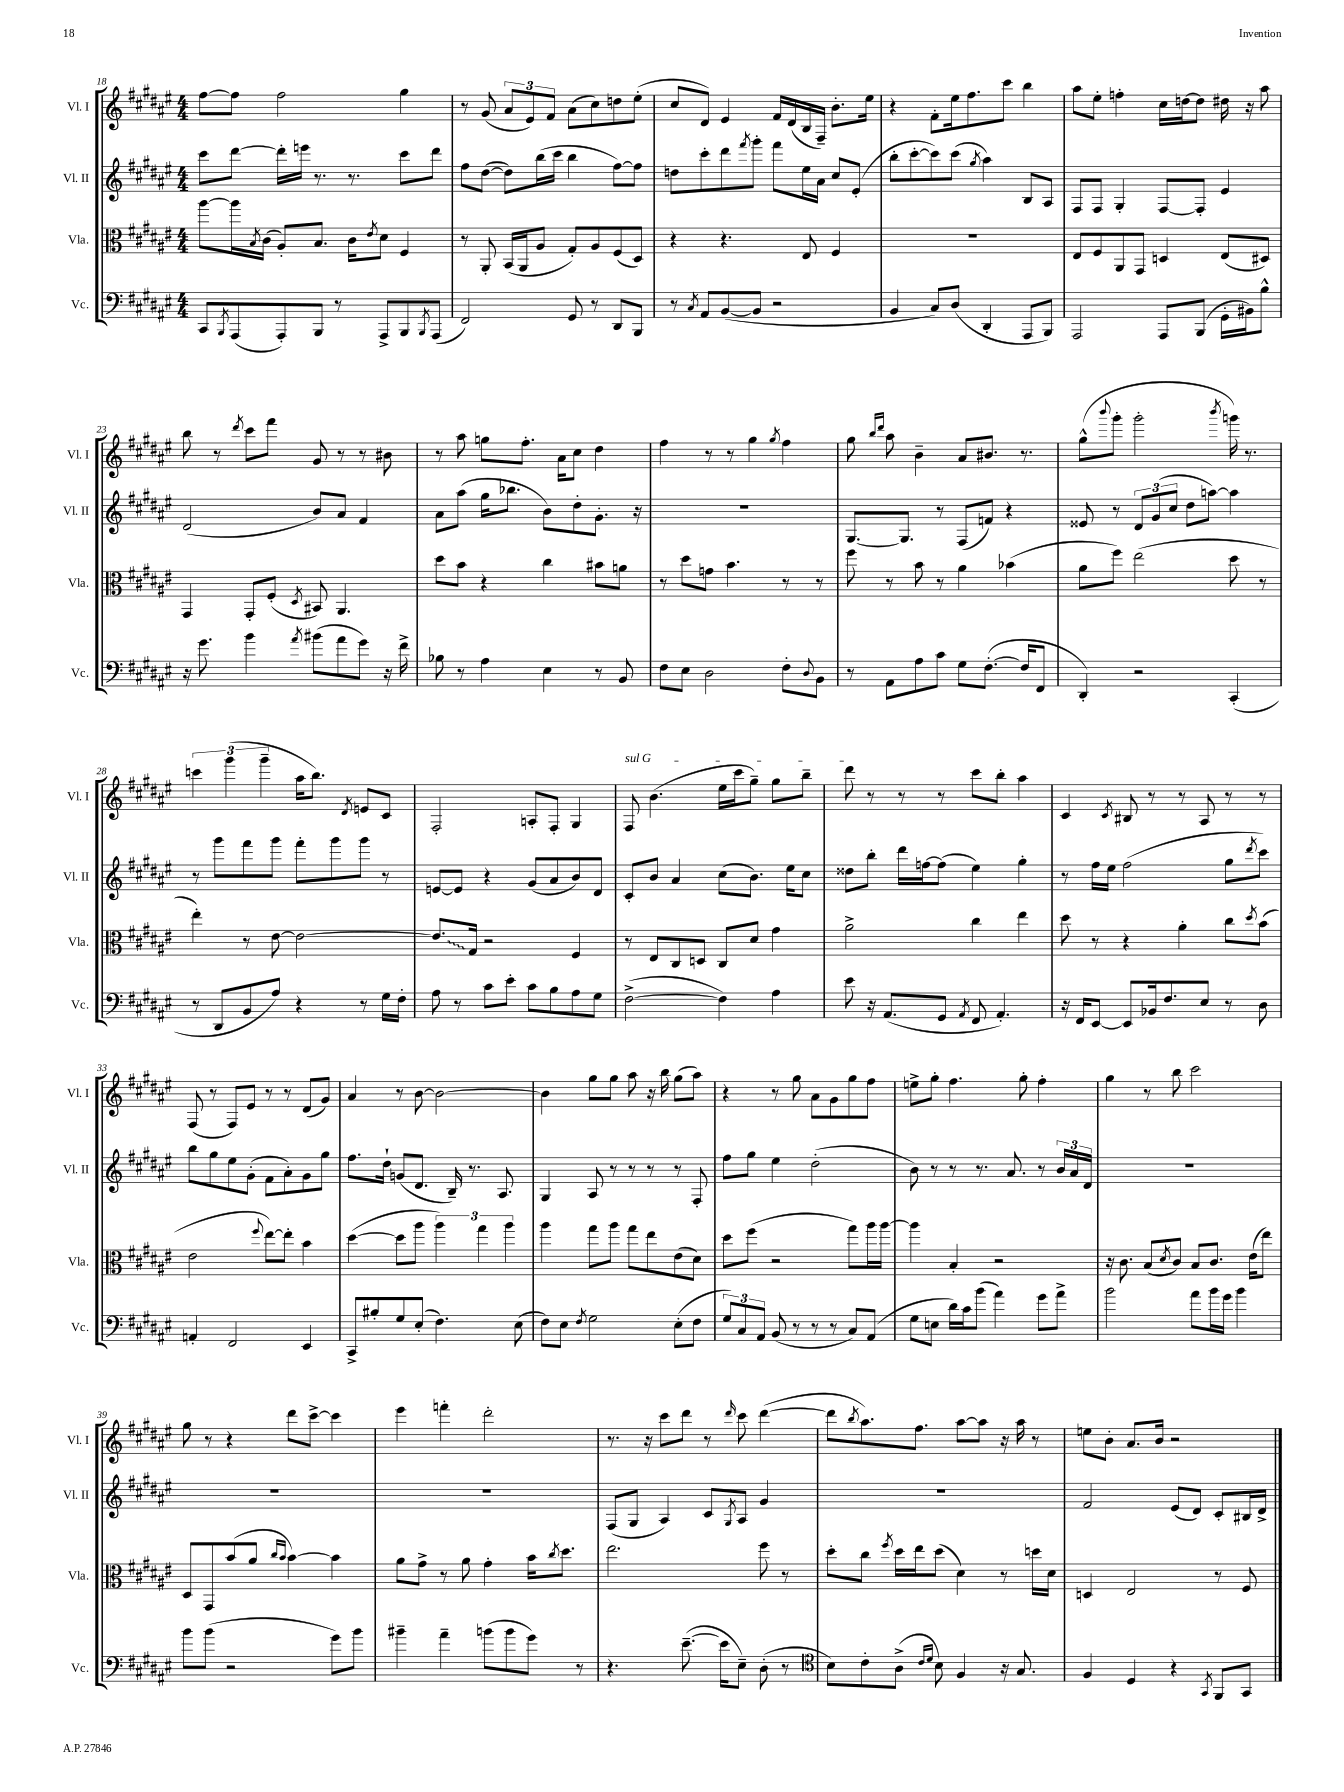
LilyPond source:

<<
\new StaffGroup <<
\new Staff = "s0" \with { instrumentName = "Vl. I" shortInstrumentName = "Vl. I" } {
    \clef treble \key fis \major \numericTimeSignature \time 4/4
    fis''8~ fis''8 fis''2 gis''4 |
    r8 gis'8( \tuplet 3/2 { ais'8 eis'8) fis'8 } ais'8( cis''8) d''8 eis''8-.( |
    cis''8 dis'8) eis'4 fis'16 dis'16( b16 fis16--) b'8.-. eis''16 |
    r4 fis'8-. eis''16 fis''8. cis'''8 b''4 |
    ais''8 eis''8-. f''4-. cis''16 d''16~ d''8 dis''16 r16 ais''8 |
    b''8 r8 \acciaccatura { dis'''8 } cis'''8 fis'''8 gis'8 r8 r8 bis'8 |
    r8 ais''8 g''8 fis''8.-. ais'16 cis''8 dis''4 |
    fis''4 r8 r8 gis''4 \acciaccatura { gis''8 } fis''4 |
    gis''8 \grace { b''16 dis'''16 } ais''8 b'4-- ais'8 bis'8. r8. |
    gis''8-^( \appoggiatura { b'''8 } gis'''8-. gis'''2-. \acciaccatura { b'''8 } g'''16) r8. |
    \tuplet 3/2 { c'''4 gis'''4( gis'''4-- } ais''16 b''8.) \acciaccatura { dis'8 } e'8 cis'8 |
    fis2-. a8-. fis8-. gis4 |
    \once \override TextSpanner.bound-details.left.text = \markup { \italic "sul G" } fis8\startTextSpan b'4.( eis''16 cis'''16 gis''8--) gis''8 b''8-- |
    dis'''8\stopTextSpan r8 r8 r8 cis'''8 b''8-. ais''4 |
    cis'4 \acciaccatura { cis'8 } bis8 r8 r8 ais8 r8 r8 |
    fis8( r8 fis8) eis'8 r8 r8 dis'8( gis'8) |
    ais'4 r8 b'8~ b'2~ |
    b'4 gis''8 gis''8 ais''8 r16 b''16 gis''8( ais''8) |
    r4 r8 gis''8 ais'8 gis'8 gis''8 fis''8 |
    e''8-> gis''8-. fis''4. gis''8-. fis''4-. |
    gis''4 r8 b''8 cis'''2 |
    gis''8 r8 r4 dis'''8 cis'''8~-> cis'''4 |
    eis'''4 f'''4-. dis'''2-. |
    r8. r16 cis'''8 dis'''8 r8 \grace { dis'''16 } cis'''8 dis'''4~( |
    dis'''8 \acciaccatura { b''8 } ais''8.) fis''8. ais''8~ ais''8 r16 ais''16 r8 |
    e''8 b'8-. ais'8. b'16 r2 \bar "|." |
}
\new Staff = "s1" \with { instrumentName = "Vl. II" shortInstrumentName = "Vl. II" } {
    \clef treble \key fis \major \numericTimeSignature \time 4/4
    cis'''8 dis'''8~ dis'''16-. e'''16 r8. r8. cis'''8 dis'''8 |
    fis''8 dis''8~( dis''8) b''16( cis'''16 b''4 fis''8~) fis''8 |
    d''8 cis'''8-. dis'''8 \acciaccatura { fis'''8 } gis'''8-. fis'''8 eis''16 ais'16 cis''8 eis'8-.( |
    b''8-. cis'''8~-. cis'''8) cis'''8( \acciaccatura { gis''8 } ais''4) b8 ais8 |
    fis8 fis8 gis4-. fis8~ fis8-. eis'4 |
    dis'2( b'8) ais'8 fis'4 |
    ais'8 ais''8( gis''16 bes''8. b'8) dis''8-. gis'8.-. r16 |
    R1 |
    gis8.~ gis8. r8 fis8( f'8) r4 |
    eisis'8 r8 \tuplet 3/2 { dis'8 gis'8( cis''8 } dis''8 a''8~) a''4 |
    r8 gis'''8 fis'''8 gis'''8 fis'''8-. gis'''8 gis'''8 r8 |
    e'8~ e'8 r4 gis'8( ais'8 b'8) dis'8 |
    cis'8-. b'8 ais'4 cis''8( b'8.) eis''16 cis''8 |
    disis''8 b''8-. dis'''16 f''16~ f''8( eis''4) gis''4-. |
    r8 fis''16 eis''16 fis''2( gis''8 \acciaccatura { dis'''8 } cis'''8) |
    b''8 gis''8 eis''8 gis'8-.( fis'8 ais'8-.) gis'8 gis''8 |
    fis''8. dis''16-! g'8( dis'8. b16--) r8. ais8. |
    gis4 ais8 r8 r8 r8 r8 fis8-. |
    fis''8 gis''8 eis''4 dis''2-.( |
    b'8) r8 r8 r8. ais'8. r8 \tuplet 3/2 { b'16 ais'16 dis'16 } |
    R1 |
    R1 |
    R1 |
    fis8( gis8 ais4) cis'8 \acciaccatura { gis8 } ais8 gis'4 |
    R1 |
    fis'2 eis'8( dis'8) cis'8-. bis16 dis'16-> \bar "|." |
}
\new Staff = "s2" \with { instrumentName = "Vla." shortInstrumentName = "Vla." } {
    \clef alto \key fis \major \numericTimeSignature \time 4/4
    ais''8~ ais''16 \acciaccatura { b8 } cis'16( ais8-.) b8. cis'16 \acciaccatura { eis'8 } dis'8 fis4 |
    r8 ais,8-. b,16( ais,16 ais8 gis8-.) ais8 fis8( dis8) |
    r4 r4. eis8 fis4 |
    R1 |
    eis8 fis8 ais,8 gis,8 d4 eis8( dis8) |
    gis,4 gis,8-. fis8-.( \acciaccatura { dis8 } bis,8) ais,4. |
    dis''8 b'8 r4 cis''4 bis'8 a'8 |
    r8 dis''8 g'8 b'4. r8 r8 |
    fis''8 r8 b'8 r8 ais'4 bes'4( |
    ais'8 fis''8) eis''2( dis''8 r8 |
    eis''4-.) r8 eis'8~ eis'2~ |
    \once \override Glissando.style = #'zigzag eis'8.\glissando gis16 r2 fis4 |
    r8 eis8 cis8 d8 cis8 dis'8 gis'4 |
    ais'2-> cis''4 eis''4 |
    dis''8 r8 r4 ais'4-. cis''8 \acciaccatura { dis''8 } b'8( |
    eis'2 \appoggiatura { fis''8 } eis''8~) eis''8-. b'4 |
    dis''4~( dis''8 ais''8 \tuplet 3/2 { ais''4) gis''4 ais''4 } |
    ais''4 gis''8 ais''8 gis''8 eis''8 eis'8( dis'8) |
    dis''8 fis''8( r2 gis''8) ais''16 ais''16~ |
    ais''4 b4-. r2 |
    r16 cis'8. b8( \acciaccatura { dis'8 } cis'8) b8 cis'8. eis'16( eis''8) |
    dis8 gis,8 b'8( ais'8 \grace { cis''16 b'16 } b'4~) b'4 |
    ais'8 gis'8-> r8 ais'8 gis'4-. b'16 \acciaccatura { cis''8 } dis''8. |
    eis''2. fis''8 r8 |
    dis''8-. cis''8 \acciaccatura { fis''8 } dis''16 eis''16 dis''8( dis'4) r8 d''16 dis'16 |
    d4 eis2 r8 fis8 \bar "|." |
}
\new Staff = "s3" \with { instrumentName = "Vc." shortInstrumentName = "Vc." } {
    \clef bass \key fis \major \numericTimeSignature \time 4/4
    cis,8 \acciaccatura { b,,8 } ais,,8( ais,,8-.) b,,8 r8 ais,,8-> b,,8 \acciaccatura { b,,8 } ais,,8( |
    fis,2) gis,8 r8 dis,8 b,,8 |
    r8 \acciaccatura { cis8 } ais,8 b,8~( b,8 r2 |
    b,4 cis8) dis8( dis,4-. ais,,8 b,,8) |
    ais,,2 ais,,8 b,,8( gis,16-. bis,16) b8-^ |
    r16 gis'8. b'4 \acciaccatura { ais'8 } bis'8( ais'8 gis'8) r16 fis'16-> |
    bes8 r8 ais4 eis4 r8 b,8 |
    fis8 eis8 dis2 fis8-. \appoggiatura { dis8 } b,8 |
    r8 ais,8 ais8 cis'8 gis8 fis8.~-.( fis16 fis,8 |
    dis,4-.) r2 cis,4-.( |
    r8 dis,8 b,8 ais8) r4 r8 gis16 fis16-. |
    ais8 r8 cis'8 eis'8-. cis'8 b8 ais8 gis8 |
    fis2~->( fis4) ais4 |
    eis'8 r16 ais,8.( gis,8 \acciaccatura { ais,8 } fis,8 ais,4.-.) |
    r16 fis,16 eis,8~ eis,8 bes,16 fis8. eis8 r8 dis8 |
    a,4-. fis,2 eis,4 |
    cis,8-> bis8-. gis8 eis8-.( fis4.) eis8( |
    fis8) eis8 \acciaccatura { fis8 } gis2 eis8-.( fis8 |
    \tuplet 3/2 { gis8) cis8 ais,8 } b,8( r8 r8 r8 cis8) ais,8( |
    gis8 e8 dis'16) cis'16 b'8( ais'4) gis'8 ais'8-> |
    b'2 ais'8 b'16 gis'16 b'4 |
    b'8 b'8( r2 gis'8) b'8 |
    bis'4-- ais'4-- b'8( b'8 gis'8) r8 |
    r4. eis'8.~--( eis'16 eis8--) dis8-.( r8 |
    \clef tenor b8) cis'8-. ais8->( \grace { cis'16 dis'16 } b8) fis4 r16 gis8. |
    fis4 dis4 r4 \acciaccatura { gis,8 } fis,8 gis,8 \bar "|." |
}
>>
>>
\layout { \context { \Score currentBarNumber = #18 } }
